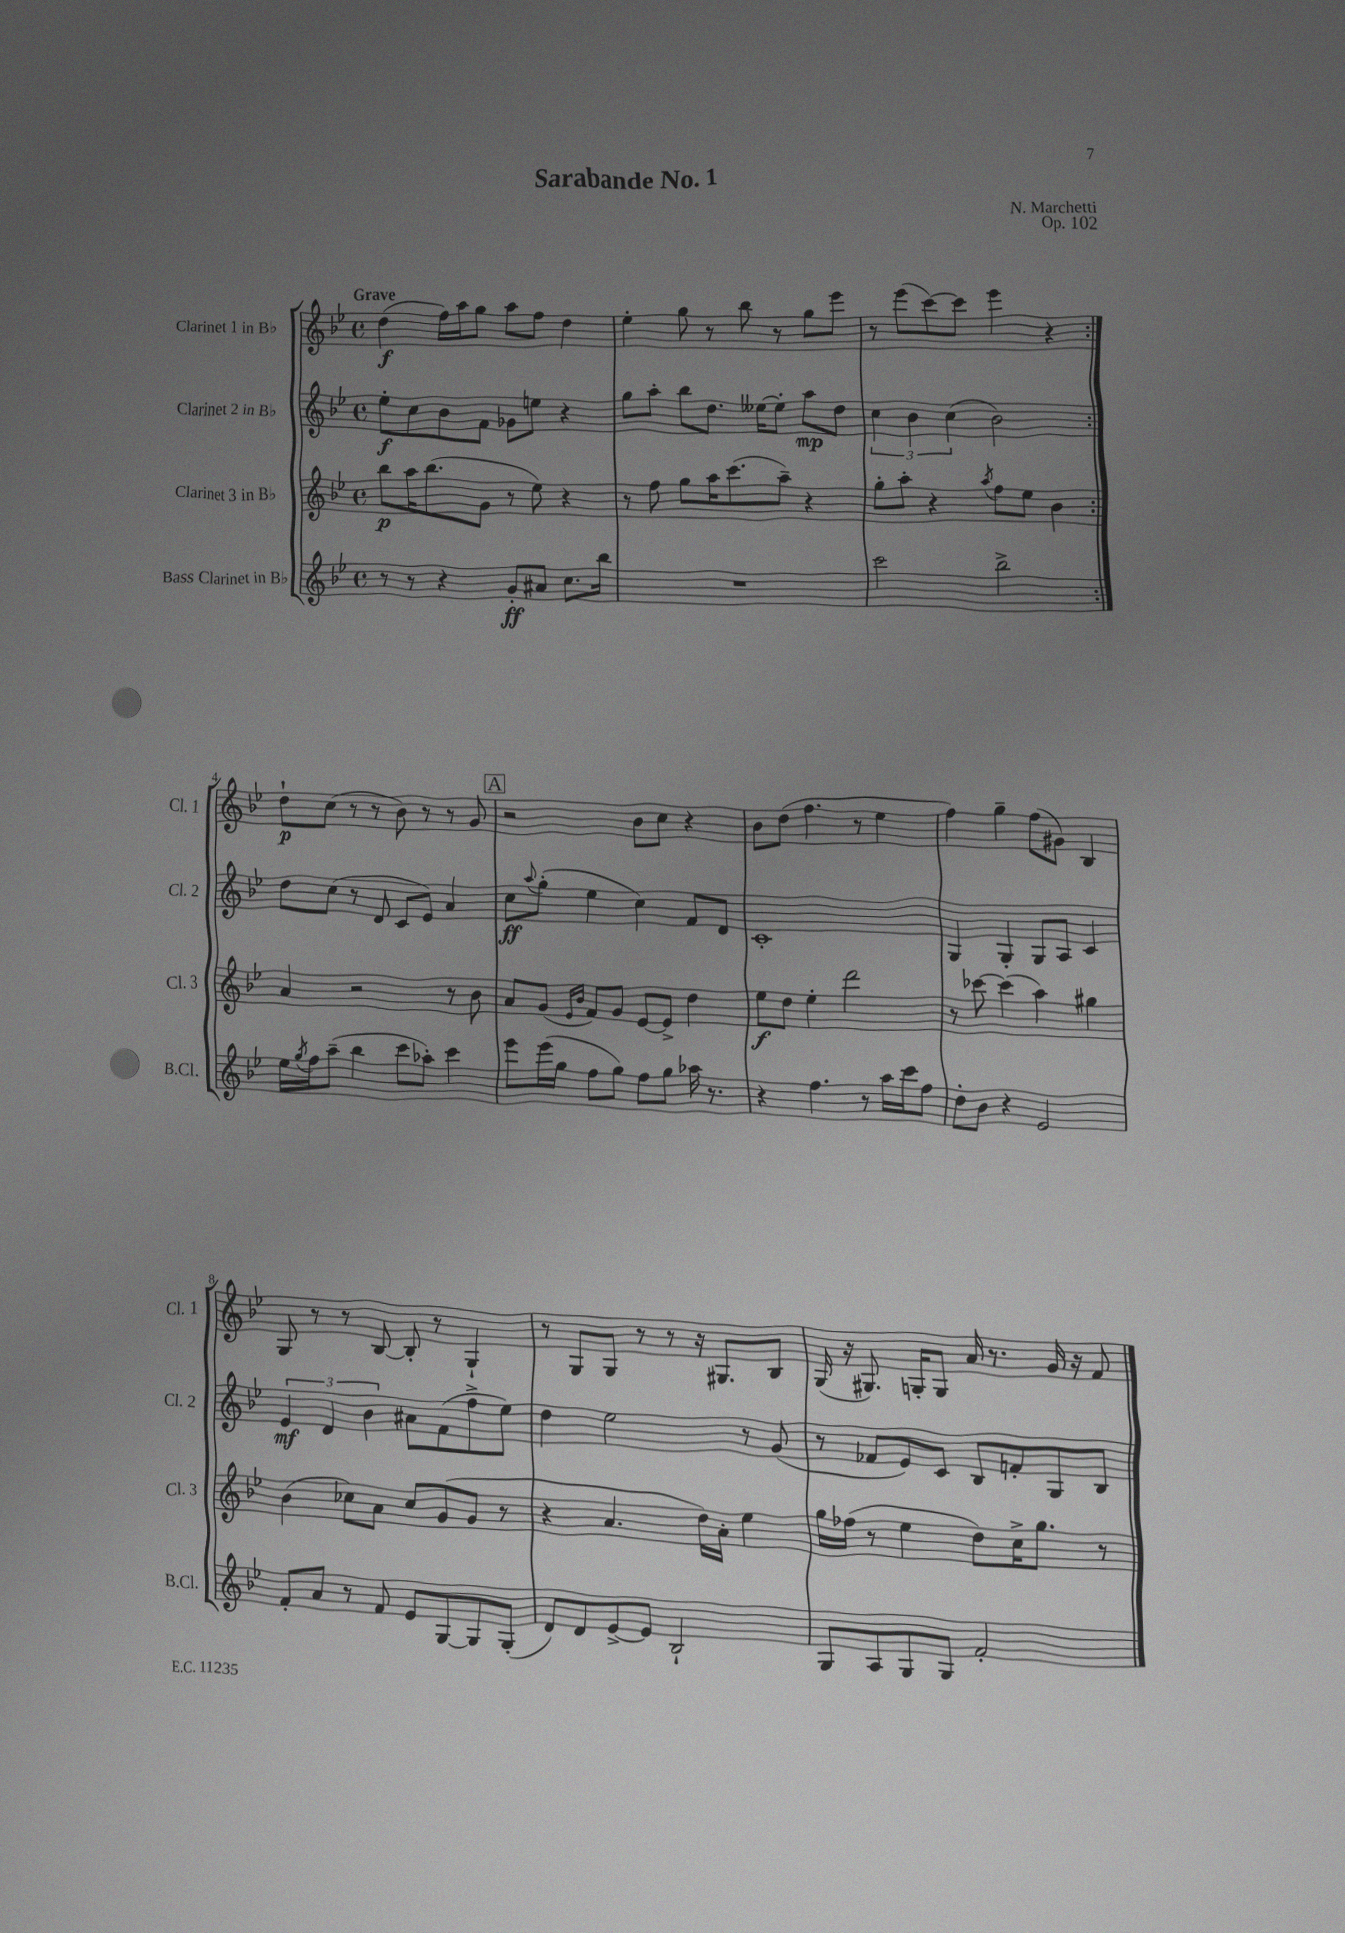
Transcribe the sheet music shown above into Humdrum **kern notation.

**kern	**kern	**kern	**kern
*staff4	*staff3	*staff2	*staff1
*clefG2	*clefG2	*clefG2	*clefG2
*k[b-e-]	*k[b-e-]	*k[b-e-]	*k[b-e-]
*M4/4	*M4/4	*M4/4	*M4/4
*met(c)	*met(c)	*met(c)	*met(c)
8r	8bb-	8ee-'	(4dd
8r	16aa	8cc	.
.	(8.bb-	.	.
4r	.	8b-	16ff)
.	.	.	16aa
.	8g	8f	8gg
8g'	8r	8g-	8aa
8a#	8ee-)	8ee	8ff
8.cc	4r	4r	4dd
16bb-	.	.	.
=	=	=	=
1r	8r	8gg	4ee-'
.	8ff	8aa'	.
.	8gg	8bb-	8gg
.	16aa	8.dd	8r
.	(8.ccc	.	.
.	.	.	8bb-
.	.	[16ee--	.
.	8aa~)	8ee--']	8r
.	4r	8aa	8gg
.	.	8dd	8eee-
=	=	=	=
2ccc	8gg'	6cc	8r
.	8aa'	.	(8eee-
.	.	6b-	.
.	4r	.	[8ccc)
.	.	(6cc	.
.	.	.	8ccc]
.	8qaa	.	.
2bb-^	8ff	2b-)	4eee-
.	8ee-	.	.
.	4b-	.	4r
=:|!	=:|!	=:|!	=:|!
16ee-	4a	8dd	8dd`
8qgg	.	.	.
16ff	.	.	.
(8aa~	.	(8cc	(8cc
4bb-	2r	8r	8r
.	.	8d	8r
8ccc	.	8c	8b-)
8aa-')	.	8e-)	8r
4ccc	8r	4a	8r
.	8b-	.	8g
=	=	=	=
8eee-	8a	8cc	2r
.	.	8qqaa	.
(16eee-	(8g	(8gg'	.
16gg	.	.	.
.	16qqe-	.	.
.	16qqb-	.	.
8ff	8f)	4ee-	.
8gg)	8g	.	.
8ff	[8e-	4cc)	8b-
8gg	8e-^]	.	8cc
16aa-	4dd	8f	4r
8.r	.	.	.
.	.	8d	.
=	=	=	=
4r	8ee-	1c'	8b-
.	8dd	.	(8dd
4.ff	4ee-'	.	4.ff
.	2ddd	.	.
8r	.	.	8r
16aa	.	.	4ee-
16ccc	.	.	.
8ff	.	.	.
=	=	=	=
8dd'	8r	4G	4ff)
8b-	[8ccc-	.	.
4r	(4ccc-]	4G'	4gg~
2e-	4aa)	8G	(8ff
.	.	8A	8g#)
.	4gg#	4c	4B-
=	=	=	=
8f'	(4b-	6e-	8G
8a	.	.	8r
.	.	6d	.
8r	8cc-)	.	8r
.	.	6b-	.
8f	8a	.	[8B-
8e-	8cc-	8a#	8B-']
[8G	(8g	(8f	8r
8G]	8g	8ff^	4G`
(8G'	8r	8ee-)	.
=	=	=	=
8d)	4r	4dd	8r
8d	.	.	8G
[8e-^	4.a	2ee-	8G
8e-]	.	.	8r
2B-`	.	.	8r
.	16dd)	.	16r
.	16a'	.	8.G#
.	4ee-	8r	.
.	.	(8g	8B-
=	=	=	=
8G	16gg	8r	(16G
.	(16ff-	.	16r
8A	8r	8f-	8.G#)
8G	4ee-	8e-)	.
.	.	.	16G'
8G	.	8c	8G
2f'	8dd)	8B-	16a
.	.	.	8.r
.	16cc^	8f'	.
.	8.gg	.	.
.	.	8G	16g
.	.	.	16r
.	8r	8B-	8f
==	==	==	==
*-	*-	*-	*-
